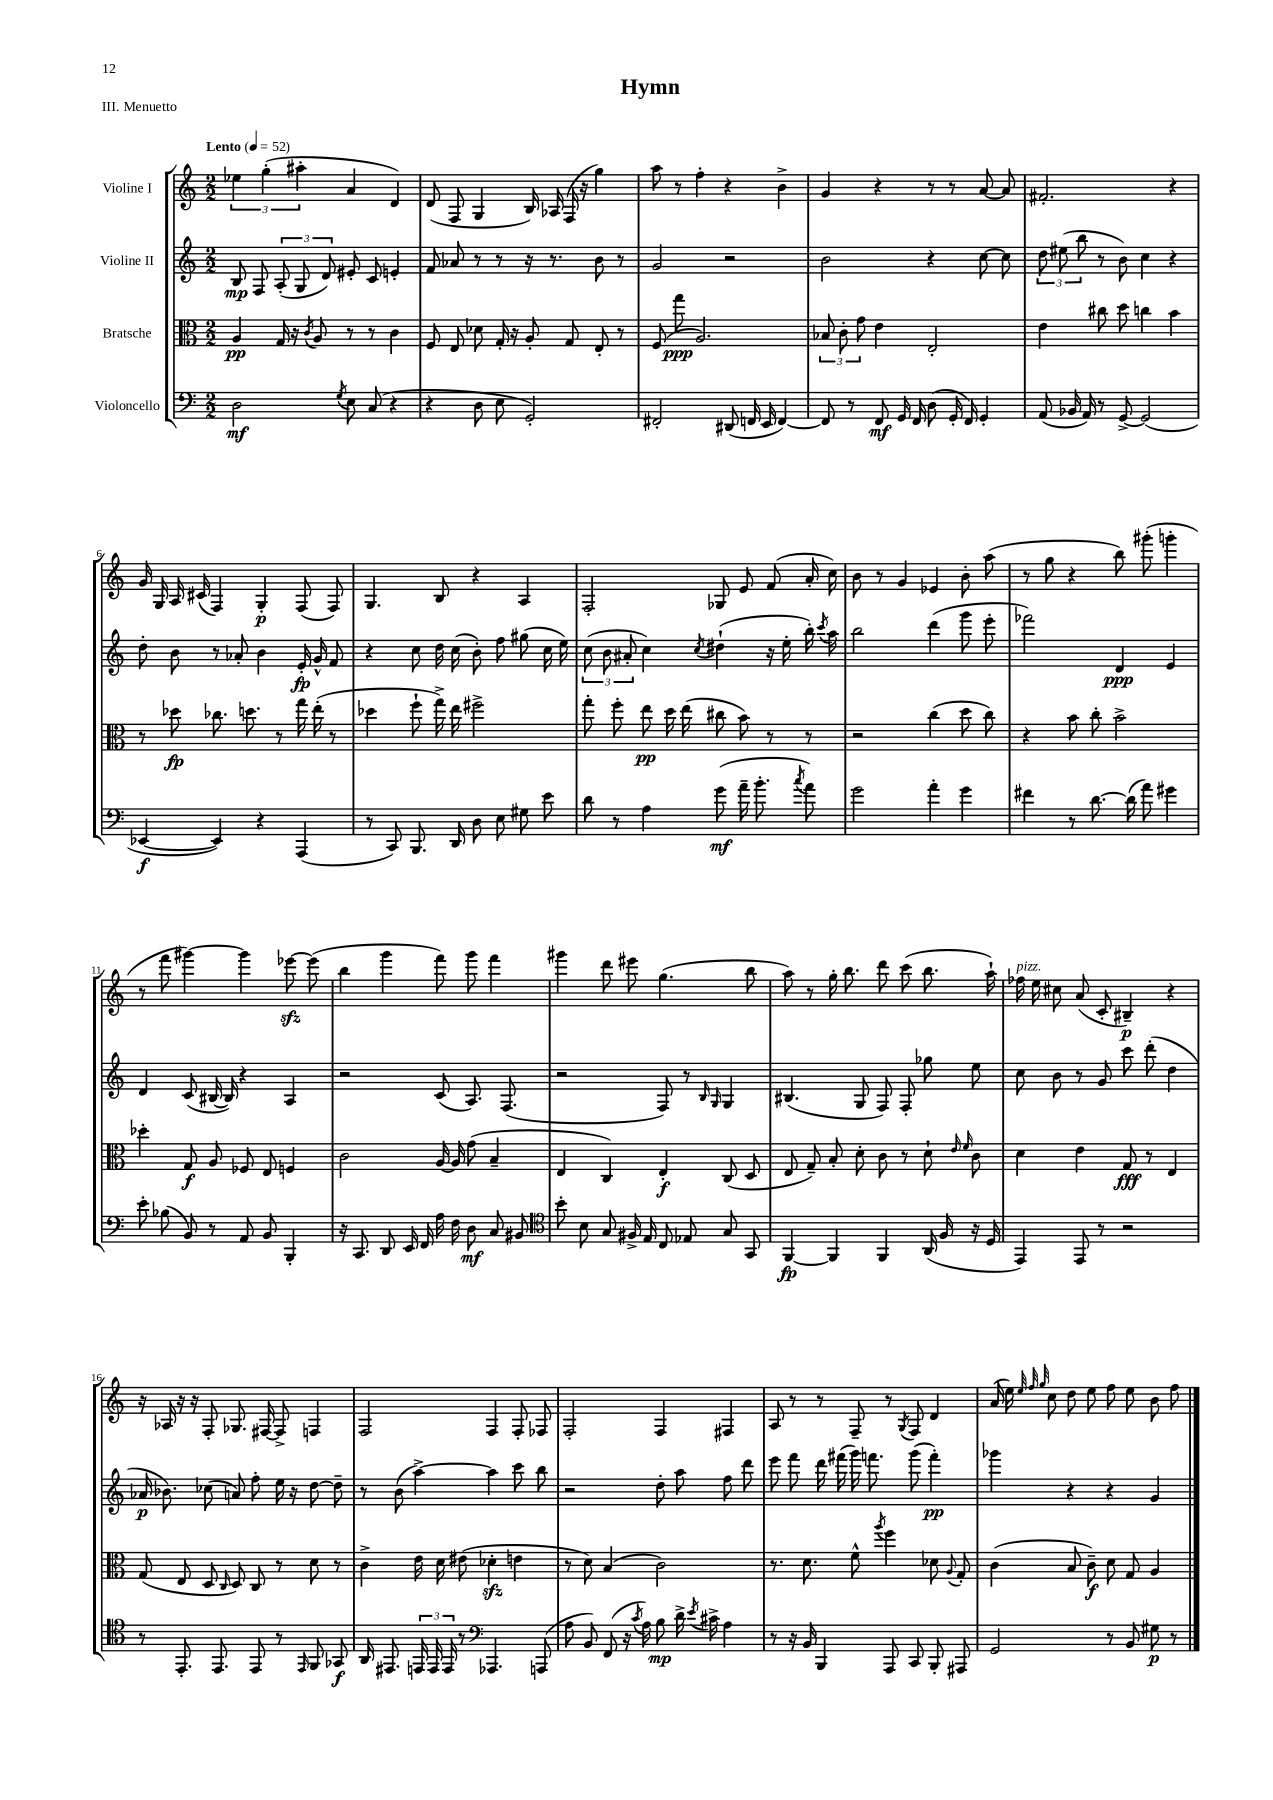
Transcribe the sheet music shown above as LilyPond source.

\header { title = "Hymn" piece = "III. Menuetto" }
<<
\new StaffGroup <<
\new Staff = "s0" \with { instrumentName = "Violine I" } {
    \clef treble \key c \major \numericTimeSignature \time 2/2 \tempo "Lento" 4 = 52
    \autoBeamOff \tuplet 3/2 { ees''4 g''4-.( ais''4-. } a'4 d'4) |
    d'8( f8 g4 b16) aes16 f16( r16 g''4) |
    a''8 r8 f''4-. r4 b'4-> |
    g'4 r4 r8 r8 a'8~ a'8 |
    fis'2.-. r4 |
    g'16 g16 a16 cis'16( f4) g4-.\p f8( f8) |
    g4. b8 r4 a4 |
    f2-. ges8 e'8 f'8( a'16-. c''16) |
    b'8 r8 g'4 ees'4 b'8-. a''8( |
    r8 g''8 r4 b''8) gis'''8-.( g'''4-. |
    r8 f'''8 gis'''4~) gis'''4 ees'''8~\sfz ees'''8( |
    b''4 g'''4 f'''8) g'''8 f'''4 |
    gis'''4 d'''8 eis'''8 g''4.( b''8 |
    a''8) r8 g''16-. b''8. d'''8 c'''8( b''8. a''16-!) |
    fes''16^\markup { \italic "pizz." } e''16 cis''8 a'8( c'8-. bis4--\p) r4 |
    r16 aes16 r16 r16 f8-. ges8. fis16~ fis8-> f4 |
    f2 f4 f8-. fes8 |
    f2-. f4 fis4 |
    a8 r8 r8 f8-- r8 \acciaccatura { g8 } f8 d'4 |
    a'16( e''16) \grace { e''32 f''32 g''32 } c''8 d''8 e''8 f''8 e''8 b'8 f''8 \bar "|." |
}
\new Staff = "s1" \with { instrumentName = "Violine II" } {
    \clef treble \key c \major \numericTimeSignature \time 2/2
    \autoBeamOff b8\mp f8 \tuplet 3/2 { a8-.( g8 d'8) } eis'8-. c'8 e'4-. |
    f'8 aes'8 r8 r8 r16 r8. b'8 r8 |
    g'2 r2 |
    b'2 r4 c''8~ c''8 |
    \tuplet 3/2 { d''8 eis''8( b''8 } r8 b'8) c''4 r4 |
    d''8-. b'8 r8 aes'8-. b'4 e'16-.\fp g'16-^ f'8 |
    r4 c''8 d''16 c''16( b'8-.) f''8 gis''8( c''16 e''16) |
    \tuplet 3/2 { c''8( b'8 ais'8-. } c''4) \acciaccatura { c''8 } dis''4-!( r16 e''16-. b''16-.) \acciaccatura { c'''8 } a''16 |
    b''2 d'''4( g'''8 e'''8-. |
    fes'''2) d'4\ppp e'4 |
    d'4 c'8( bis16~ bis16) r4 a4 |
    r2 c'8( a8.) f8.( |
    r2 f8) r8 \grace { b16 g16 } g4 |
    bis4.( g8 f8) f8-. ges''8 e''8 |
    c''8 b'8 r8 g'8 c'''8 d'''8-.( d''4 |
    aes'16\p bes'8.) ces''8( a'8) f''8-. e''16 r16 d''8~ d''8-- |
    r8 b'8( a''4~->) a''4 c'''8 b''8 |
    r2 d''8-. a''8 f''8 d'''8 |
    e'''8 f'''8 d'''16 fis'''16( g'''16) f'''8. g'''8( f'''4-.\pp) |
    ges'''4 r4 r4 g'4 \bar "|." |
}
\new Staff = "s2" \with { instrumentName = "Bratsche" } {
    \clef alto \key c \major \numericTimeSignature \time 2/2
    \autoBeamOff a4\pp g16 r16 \acciaccatura { c'8 } a8 r8 r8 c'4 |
    f8 e8 des'8 g16-. r16 a8-. g8 e8-. r8 |
    f8( g''8\ppp a2.) |
    \tuplet 3/2 { bes8 c'8-. g'8 } e'4 e2-. |
    e'4 cis''8 d''8 c''4 b'4 |
    r8 des''8\fp ces''8. d''8. r8 g''16 e''16-.( r8 |
    des''4 f''8-! g''16->) e''16 fis''2-> |
    g''8-. f''8-. e''8\pp d''16 e''16( cis''8 b'8) r8 r8 |
    r2 c''4( d''8 c''8) |
    r4 b'8 c''8-. b'2-> |
    des''4-. g8\f a8 fes8 e8 f4 |
    c'2 a16~ a16 g'8( b4-- |
    e4 c4) e4-.\f c8( d8 |
    e8 g8--) b8-. d'8-. c'8 r8 d'8-! \grace { e'16 f'16 } c'8 |
    d'4 e'4 g8\fff r8 e4 |
    g8( e8 d8 \grace { c16 } d8) c8 r8 d'8 r8 |
    c'4-> e'16 d'16 eis'8( des'4-.\sfz e'4 |
    r8 d'8) b4( c'2) |
    r8. d'8. f'8-^ \acciaccatura { a''8 } f''4 des'8 \appoggiatura { a8 } g8-. |
    c'4( b8 c'8--\f) d'8 g8 a4 \bar "|." |
}
\new Staff = "s3" \with { instrumentName = "Violoncello" } {
    \clef bass \key c \major \numericTimeSignature \time 2/2
    \autoBeamOff d2\mf \acciaccatura { g8 } e8 c8( r4 |
    r4 d8 e8 g,2-.) |
    fis,2-. dis,8( f,16 e,16 f,4~) |
    f,8 r8 f,8\mf g,16 f,16 d8( g,16-. f,16) g,4-. |
    a,8( bes,16 a,16) r8 g,8~-> g,2( |
    ees,4~\f ees,4) r4 a,,4( |
    r8 c,8) b,,8. d,16 d8 e8 gis8 e'8 |
    d'8 r8 a4 g'8\mf( a'16-- b'8.-. \acciaccatura { c''8 } a'8) |
    g'2 a'4-. g'4 |
    fis'4 r8 d'8.~ d'16( a'8) gis'4 |
    e'8-. bes8( b,8) r8 a,8 b,8 b,,4-. |
    r16 c,8. d,8 e,16 f,16 a16 f16 d8\mf c8 bis,8 |
    \clef tenor b'8-. b8 g8 fis16-> e16 c8 ees8 g8 g,8 |
    f,4~\fp f,4 f,4 a,16( f16 r16 d16 |
    e,4) e,8 r8 r2 |
    r8 e,8.-. e,8. e,8 r8 \grace { e,16 } f,8 ges,8\f |
    a,16 eis,8. \tuplet 3/2 { e,16 e,16 e,16 } r8 \clef bass aes,,4. a,,8( |
    a8 b,8) f,8( r16 \acciaccatura { c'8 } a16) b8\mp d'16-> \acciaccatura { e'8 } cis'16-> a4 |
    r8 r16 b,16 b,,4 a,,8 c,8 b,,8-. ais,,8 |
    g,2 r8 b,8 gis8\p r8 \bar "|." |
}
>>
>>
